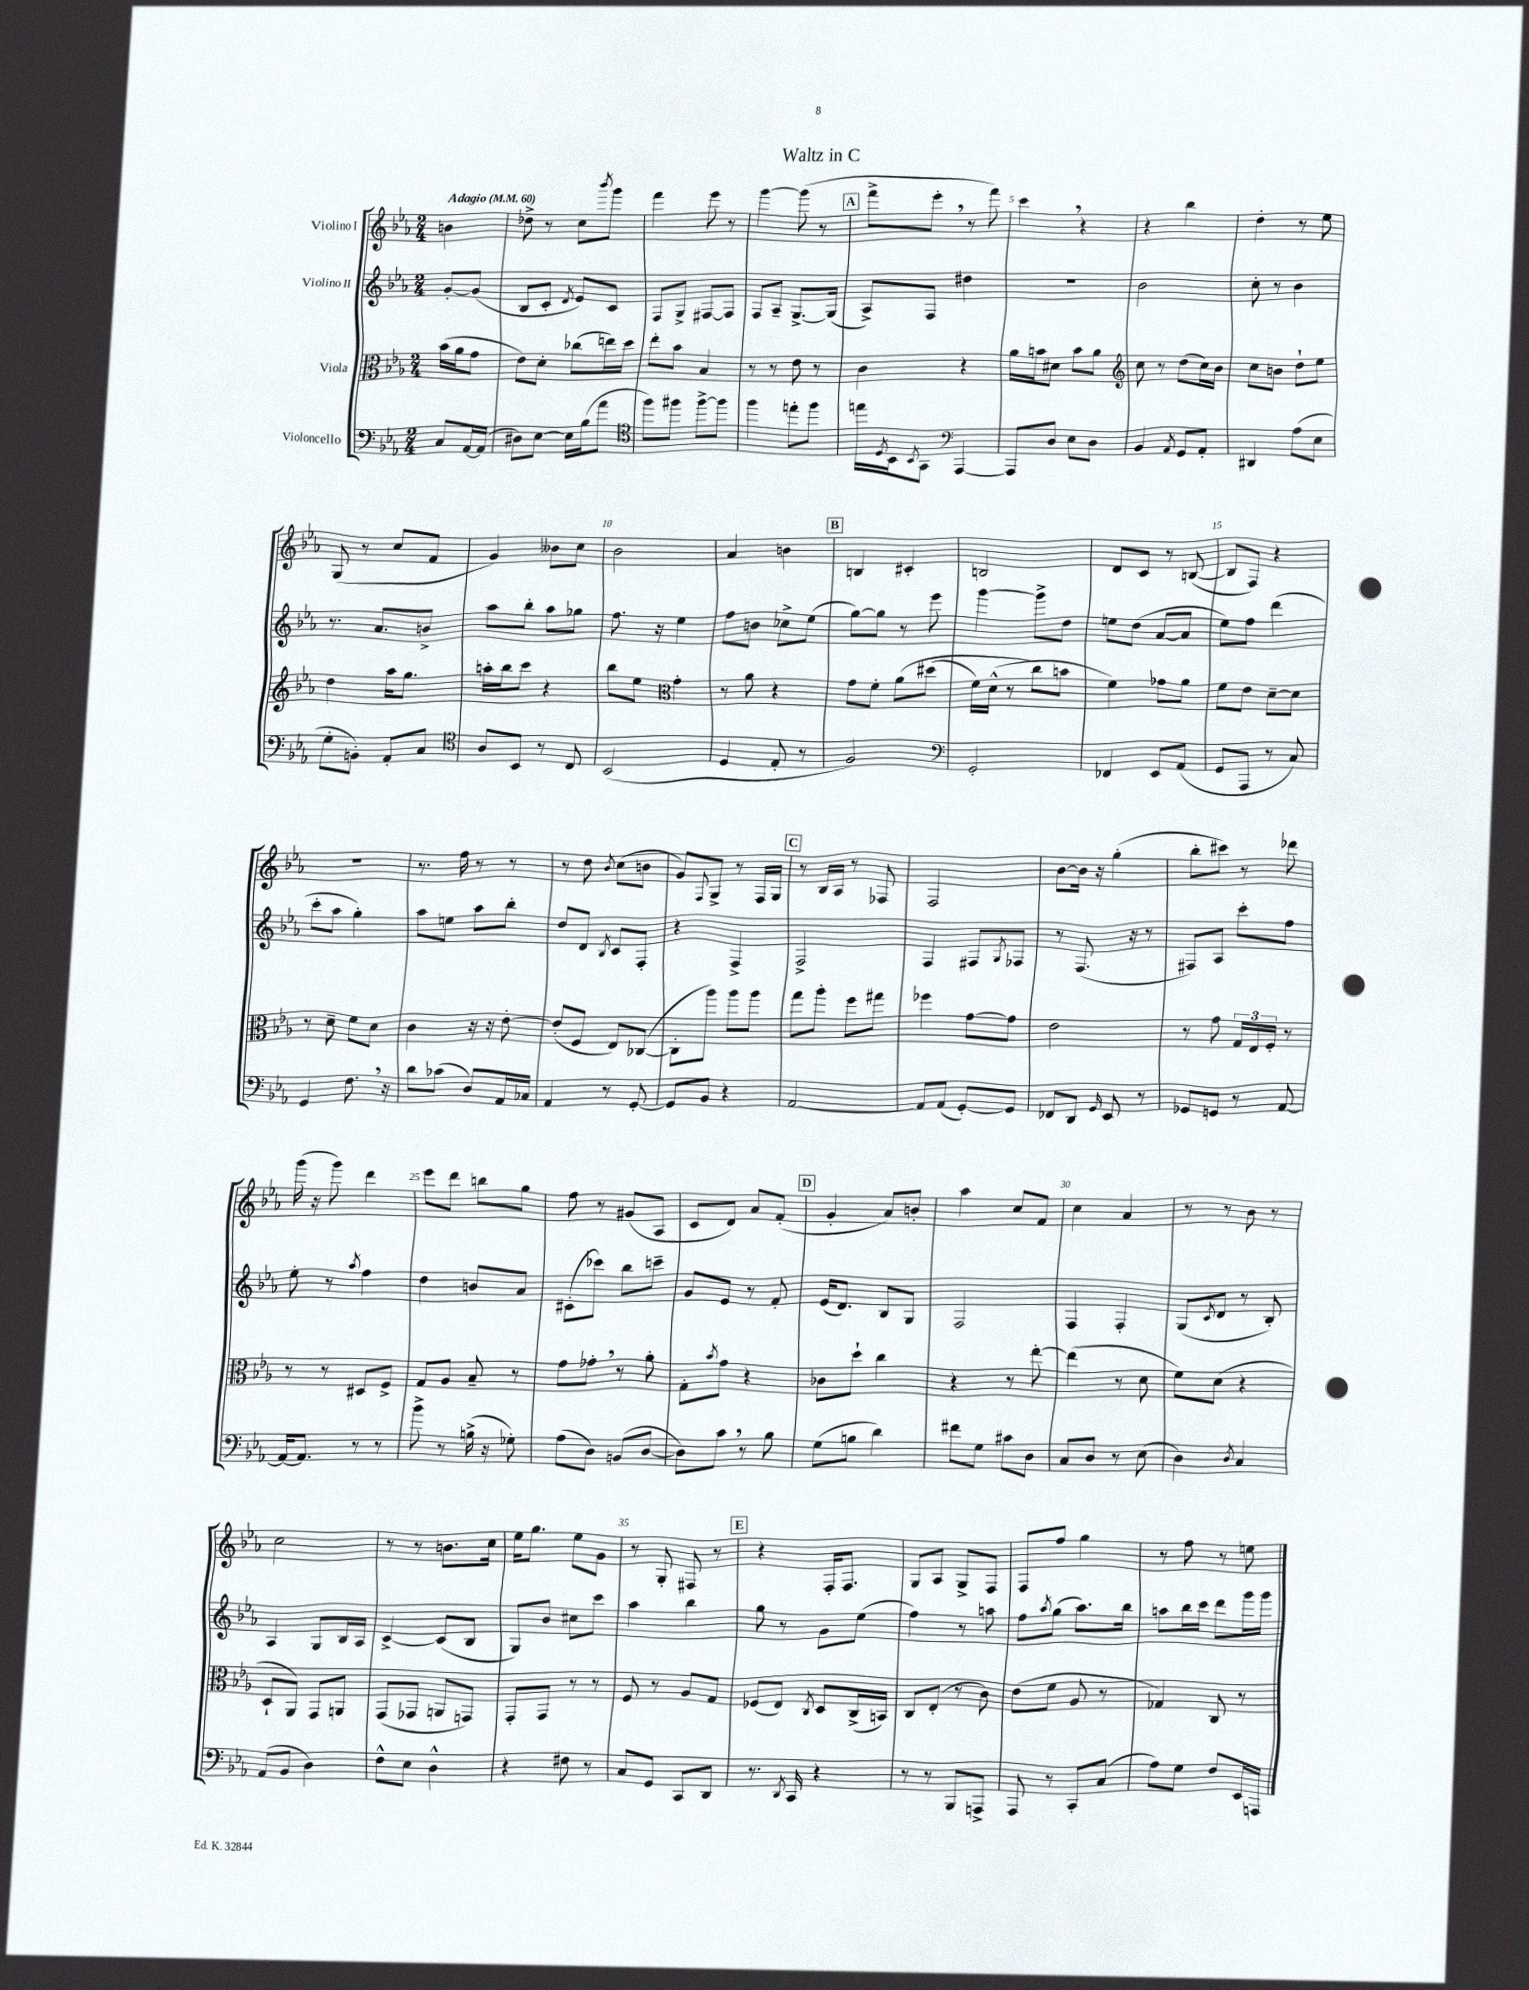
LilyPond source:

\header { title = "Waltz in C" }
<<
\new StaffGroup <<
\new Staff = "s0" \with { instrumentName = "Violino I" } {
    \clef treble \key ees \major \numericTimeSignature \time 2/4 \partial 4 \tempo "Adagio" 4 = 60
    b'4 |
    des''8-> r8 c''8 \acciaccatura { bes'''8 } g'''8 |
    f'''4 ees'''8 r8 |
    g'''4~ g'''8( r8 |
    \mark \markup { \box "A" } f'''8-> ees'''8-. \breathe r8 f'''8) |
    c'''4 \breathe r4 |
    r4 bes''4 |
    d''4-. r8 ees''8 |
    g8( r8 c''8 f'8 |
    g'4) beses'8 c''8 |
    bes'2 |
    aes'4 b'4 |
    \mark \markup { \box "B" } b4 cis'4-. |
    b2 |
    d'8 c'8 r8 b8~( |
    b8 f8) r4 |
    R2 |
    r8. f''16 r8 r8 |
    r8 d''8 \acciaccatura { bes'8 } c''8( b'8 |
    g'8) \appoggiatura { f8 } g8-> r8 f16 g16 |
    \mark \markup { \box "C" } r8 bes16 aes16 r8 fes8 |
    f2 |
    bes'8~ bes'16 r16 g''4-.( |
    bes''8-. cis'''8) r8 des'''8 |
    g'''16( r16 g'''8) d'''4 |
    ees'''8 d'''8 b''8 g''8 |
    f''8 r8 gis'8( aes8 |
    c'8 d'8) aes'8 f'8-.( |
    \mark \markup { \box "D" } g'4-. aes'8) b'8-. |
    aes''4 c''8 f'8 |
    c''4 aes'4 |
    r8 r8 bes'8 r8 |
    c''2 |
    r8 r8 b'8. c''16 |
    ees''16 g''8. ees''8 g'8 |
    r8 g8-. fis8 r8 |
    \mark \markup { \box "E" } r4 f16-. f8. |
    g8 aes8 g8-> f8 |
    f8 f''8 g''4 |
    r8 f''8 r8 e''8 \bar "|." |
}
\new Staff = "s1" \with { instrumentName = "Violino II" } {
    \clef treble \key ees \major \numericTimeSignature \time 2/4 \partial 4
    g'8~-. g'8( |
    bes8 c'8-. \acciaccatura { d'8 } ees'8) c'8 |
    f8 g8-> fis8~ fis8 |
    f8 aes8-- g8.~-> g16( |
    \mark \markup { \box "A" } aes8->) f8 dis''4 |
    r2 |
    bes'2 |
    c''8-. r8 bes'4 |
    r8. aes'8. b'8-> |
    aes''8 bes''8-. aes''8 ges''8 |
    f''8. r16 ees''4 |
    f''8 b'8 ces''8-> ees''8( |
    \mark \markup { \box "B" } g''8~) g''8 r8 ees'''8 |
    g'''4~ g'''8-> d''8 |
    e''8 d''8( aes'8~ aes'8 |
    ees''8) f''8 d'''4( |
    c'''8-. aes''8 g''4-.) |
    aes''8 e''8 aes''8 bes''8-. |
    d''8 d'8 \acciaccatura { bes8 } c'8 f8-. |
    r4 f4-> |
    \mark \markup { \box "C" } f2-> |
    f4 fis8 \acciaccatura { g8 } fes8 |
    r8 f8.( r16 r8 |
    fis8) aes8 c'''8-. f''8 |
    ees''8-. r8 \acciaccatura { aes''8 } f''4 |
    d''4 b'8 aes'8 |
    cis'8-.( ces'''8) bes''8 c'''8-- |
    g'8 ees'8 r8 f'8-. |
    \mark \markup { \box "D" } ees'16( d'8.) bes8 g8 |
    f2 |
    f4 f4-. |
    g8( \acciaccatura { c'8 } d'8 r8 bes8-.) |
    aes4 g8 bes16 aes16 |
    c'4~-> c'8( bes8 |
    g8) bes'8 cis''8 c'''8 |
    aes''4 bes''4 |
    \mark \markup { \box "E" } g''8 r8 g'8 ees''8( |
    f''4) r8 a''8 |
    f''8 \acciaccatura { aes''8 } g''8( aes''8.) bes''16 |
    a''8 bes''16 c'''16 d'''8 g'''16 g'''16 \bar "|." |
}
\new Staff = "s2" \with { instrumentName = "Viola" } {
    \clef alto \key ees \major \numericTimeSignature \time 2/4 \partial 4
    bes'16( aes'16 g'8 |
    ees'8) d'8-. ces''8( e''16) d''16 |
    ees''8-. bes'8 bes4 |
    r8 r8 ees'8 r8 |
    \mark \markup { \box "A" } c'4 r4 |
    aes'16 b'16 dis'8 b'8 aes'8 |
    \clef treble c''8 r8 d''8( c''16) bes'16 |
    c''8 b'8 d''8-! ees''8 |
    d''4 aes''16 g''8. |
    a''16-. bes''16 c'''8 r4 |
    bes''8 ees''8 \clef alto g'4-. |
    r8 aes'8 r4 |
    \mark \markup { \box "B" } g'8 f'8-. aes'8\( dis''8( |
    f'16) d'16-^( r8 c''8\) b'8 |
    f'4) ges'8 aes'8 |
    f'8 ees'8 d'8~-- d'8 |
    r8 d'8-- f'8 d'8 |
    c'4 r16 r16 ees'8~-. |
    ees'8-.( f8 ees8) ces8~( |
    ces8-. aes''8) aes''8 aes''8 |
    \mark \markup { \box "C" } g''8 aes''8-. f''8 gis''8 |
    fes''4 g'8~ g'8 |
    ees'2 |
    r8 g'8 \tuplet 3/2 { g16 ees16 f16-. } r8 |
    r8 r8 dis8 f8-> |
    g8 aes8 bes8-- r8 |
    g'8 ges'8-. \breathe r8 aes'8-. |
    g8-. \acciaccatura { bes'8 } g'8 r4 |
    \mark \markup { \box "D" } ces'8 d''8-! c''4 |
    r4 r8 ees''8~-. |
    ees''4( r8 d'8 |
    f'8) d'8( r4 |
    d8-! aes,8) g,8 a,8 |
    g,8( ges,8 a,8 g,8) |
    g,8-. g,8 r8 r8 |
    f8 r8 aes8 g8 |
    \mark \markup { \box "E" } fes8( ees8) \acciaccatura { c8 } d8 c16->( b,16) |
    c8 ees8-.( r8 c'8) |
    ees'8( f'8 aes8 r8 |
    ges4) c8 r8 \bar "|." |
}
\new Staff = "s3" \with { instrumentName = "Violoncello" } {
    \clef bass \key ees \major \numericTimeSignature \time 2/4 \partial 4
    c8 aes,16~ aes,16( |
    dis8) ees8~ ees16 bes16( aes'8 |
    \clef tenor f''8) fis''8 fis''8~-> fis''8 |
    f''4 e''8-. f''8 |
    \mark \markup { \box "A" } e''16 \acciaccatura { d8 } bes,16 \acciaccatura { bes,8 } g,8 \clef bass aes,,4~ |
    aes,,8 d8 ees8 d8 |
    bes,4 \acciaccatura { aes,8 } g,8 aes,8-. |
    dis,4 aes8( ees8 |
    g8-. b,8-.) aes,8-. c8 |
    \clef tenor aes8 bes,8 r8 c8 |
    bes,2( |
    d4 ees8-. r8 |
    \mark \markup { \box "B" } f2) |
    \clef bass g,2-. |
    fes,4 ees,8 aes,8( |
    g,8 aes,,8 r8 c8) |
    g,4 f8. \breathe r16 |
    d'8 ces'8( d8) aes,16 ces16 |
    aes,4 r8 g,8~-. |
    g,8 bes,8 r4 |
    \mark \markup { \box "C" } aes,2~ |
    aes,8 aes,8( g,8~-.) g,8 |
    fes,8 d,8 \grace { g,16 } ees,8 r8 |
    ges,8 g,8 r8 aes,8~ |
    aes,16~ aes,8. r8 r8 |
    bes'8-> r8 b16->( r16 ges8-.) |
    aes8( d8) b,8( d8~ |
    d8) c'8 \breathe r8 bes8 |
    \mark \markup { \box "D" } g8( b8 d'4) |
    fis'8 g8 cis'8 d8 |
    c8 d8 r8 ees8( |
    d4) \acciaccatura { d8 } c4 |
    aes,8( bes,8 d4) |
    f8-^ ees8 d4-^ |
    r4 fis8 r8 |
    c8 g,8 c,8 d,8 |
    \mark \markup { \box "E" } r8. \acciaccatura { d,8 } c,16 r4 |
    r8 r8 bes,,8 a,,8-> |
    aes,,8 r8 c,8-. c8( |
    aes8) g8 f8 ees,16 a,,16 \bar "|." |
}
>>
>>
\layout { \context { \Score \override BarNumber.break-visibility = ##(#f #t #t) barNumberVisibility = #(every-nth-bar-number-visible 5) } }
